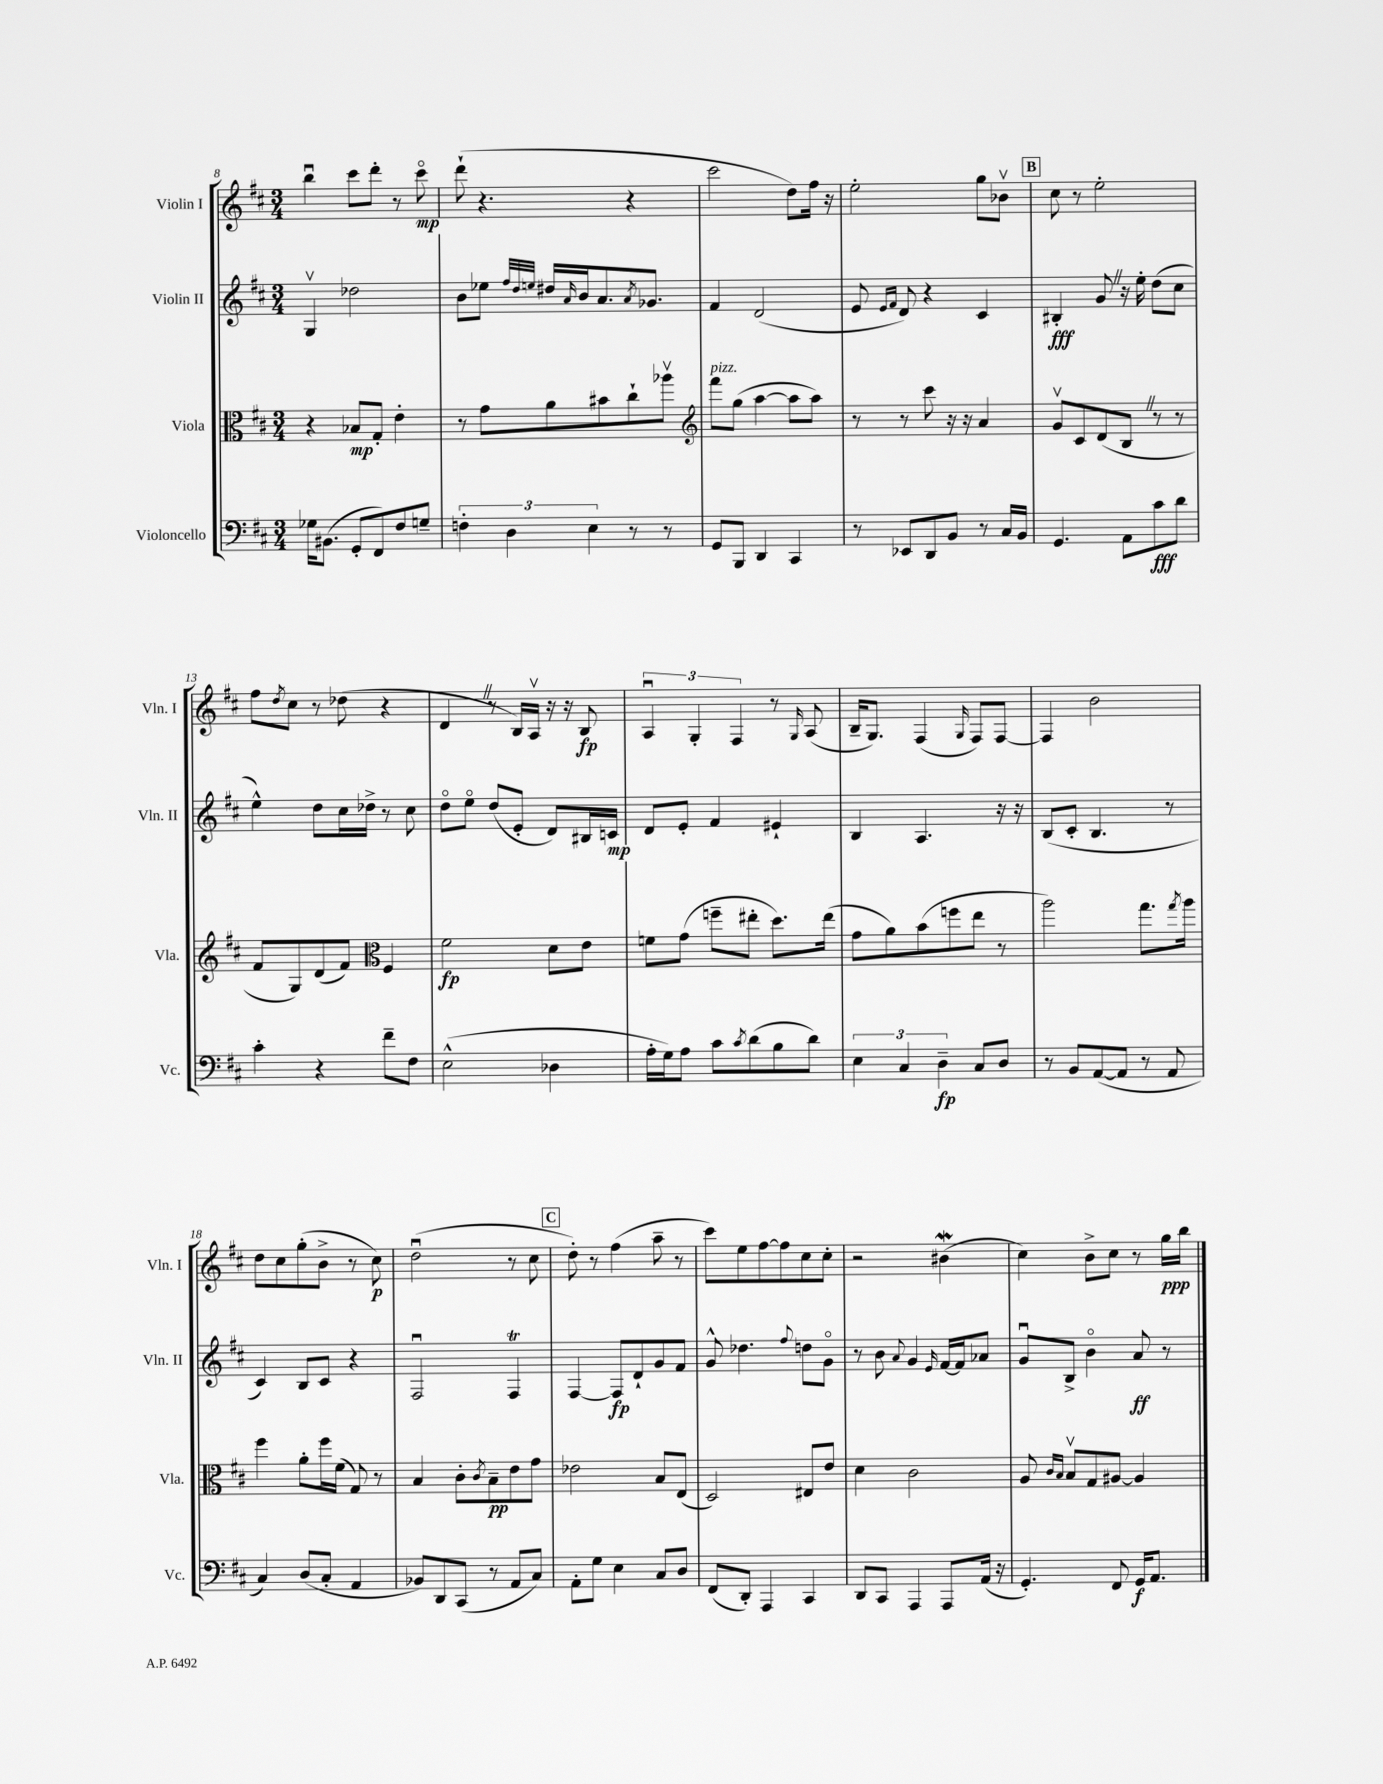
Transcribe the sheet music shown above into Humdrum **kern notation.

**kern	**dynam	**kern	**dynam	**kern	**dynam	**kern	**dynam
*part4	*part4	*part3	*part3	*part2	*part2	*part1	*part1
*staff4	*staff4	*staff3	*staff3	*staff2	*staff2	*staff1	*staff1
*I"Violoncello	*	*I"Viola	*	*I"Violin II	*	*I"Violin I	*
*I'Vc.	*	*I'Vla.	*	*I'Vln. II	*	*I'Vln. I	*
*clefF4	*	*clefC3	*	*clefG2	*	*clefG2	*
*k[f#c#]	*	*k[f#c#]	*	*k[f#c#]	*	*k[f#c#]	*
*M3/4	*	*M3/4	*	*M3/4	*	*M3/4	*
=8	=8	=8	=8	=8	=8	=8	=8
16G-X\KL	.	4r	.	4Gv/	.	4bbu\	.
(8.BB#X\J	.	.	.	.	.	.	.
8GG'/L	.	8B-X/L	mp	2dd-X\	.	8ccc#\L	.
8FF#/)	.	8G'/J	.	.	.	8ddd'\J	.
8F#/	.	4e'\	.	.	.	8r	.
8Gn~/J	.	.	.	.	.	8ccc#\	mp
=9	=9	=9	=9	=9	=9	=9	=9
6Fn'\	.	8r	.	8b\L	.	(8ddd`\	.
.	.	8g\L	.	8ee-X\J	.	4.r	.
6D\	.	.	.	.	.	.	.
.	.	.	.	32qqff#/LLL	.	.	.
.	.	.	.	32qqdd/	.	.	.
.	.	.	.	32qqeen/JJJ	.	.	.
.	.	8a\	.	16dd#X/LL	.	.	.
.	.	.	.	16qqa/	.	.	.
.	.	.	.	16b/J	.	.	.
6E\	.	.	.	.	.	.	.
.	.	8b#X\	.	8.a/	.	.	.
8r	.	8cc#`\	.	.	.	4r	.
.	.	.	.	8qa/	.	.	.
.	.	.	.	8.g-X/J	.	.	.
8r	.	8aa-Xv\J	.	.	.	.	.
=10	=10	=10	=10	=10	=10	=10	=10
*	*	*clefG2	*	*	*	*	*
!	!	!LO:TX:a:i:t=pizz.	!	!	!	!	!
8GG/L	.	8fff#\L	.	4f#/	.	2ccc#\	.
8BBB/J	.	(8gg\J	.	.	.	.	.
4DD/	.	[4aa\	.	(2d/	.	.	.
4CC#/	.	8aa\L]	.	.	.	8dd\L)	.
.	.	8aa\J)	.	.	.	16ff#\Jk	.
.	.	.	.	.	.	16r	.
=11	=11	=11	=11	=11	=11	=11	=11
8r	.	8r	.	8e/	.	2ee'\	.
.	.	.	.	16qqe/LL	.	.	.
.	.	.	.	16qqf#/JJ	.	.	.
8EE-X/L	.	8r	.	8d/)	.	.	.
8DD/	.	8ccc#\	.	4r	.	.	.
8BB/J	.	16r	.	.	.	.	.
.	.	16r	.	.	.	.	.
8r	.	4a/	.	4c#/	.	8gg\L	.
16C#/LL	.	.	.	.	.	8b-Xv\J	.
16BB/JJ	.	.	.	.	.	.	.
!!LO:REH:place=s1:t=B
=12	=12	=12	=12	=12	=12	=12	=12
4.GG/	.	8gv/L	.	4B#X'/	fff	8cc#\	.
.	.	8c#/	.	.	.	8r	.
.	.	(8d/	.	8gZ/	.	2ee'\	.
8AA\L	.	8BZ/J	.	16r	.	.	.
.	.	.	.	16ee'\	.	.	.
8c#\	fff	8r	.	(8dd\L	.	.	.
8d\J	.	8r	.	8cc#\J	.	.	.
!!LO:LB:g=z
=13	=13	=13	=13	=13	=13	=13	=13
4c#'\	.	8f#/L	.	4ee^^\)	.	8ff#\L	.
.	.	.	.	.	.	8qdd/	.
.	.	8G/)	.	.	.	8cc#\J	.
4r	.	(8d/	.	8dd\L	.	8r	.
.	.	8f#/J)	.	16cc#\L	.	(8dd-X\	.
.	.	.	.	16dd-X^\JJ	.	.	.
*	*	*clefC3	*	*	*	*	*
8f#~\L	.	4F#/	.	8r	.	4r	.
8F#\J	.	.	.	8cc#\	.	.	.
=14	=14	=14	=14	=14	=14	=14	=14
(2E^^\	.	2f#\	fp	8dd\L	.	4dZ/	.
.	.	.	.	8ee\J	.	.	.
.	.	.	.	(8dd/L	.	8r	.
.	.	.	.	8e'/J	.	16B/LL)	.
.	.	.	.	.	.	16Av/JJ	.
4D-X\	.	8d\L	.	8d/L)	.	16r	.
.	.	.	.	.	.	16r	.
.	.	8e\J	.	16B#X/L	.	8B/	fp
.	.	.	.	16cn/JJ	mp	.	.
=15	=15	=15	=15	=15	=15	=15	=15
16A'\LL	.	8fn\L	.	8d/L	.	6Au/	.
16G\J)	.	.	.	.	.	.	.
8A\J	.	(8g\J	.	8e'/J	.	.	.
.	.	.	.	.	.	6G'/	.
8c#\L	.	8ffn~\L	.	4f#/	.	.	.
.	.	.	.	.	.	6F#/	.
8qc#/	.	.	.	.	.	.	.
(8d\	.	8ee#X'\J	.	.	.	.	.
8B\	.	8.dd\L)	.	4e#X`/	.	8r	.
.	.	.	.	.	.	16qqG/	.
8d\J)	.	.	.	.	.	(8A/	.
.	.	(16ee#\Jk	.	.	.	.	.
=16	=16	=16	=16	=16	=16	=16	=16
6E\	.	8g\L	.	4B/	.	16B~/KL	.
.	.	.	.	.	.	8.G/J)	.
.	.	8a\)	.	.	.	.	.
6C#/	.	.	.	.	.	.	.
.	.	(8b\	.	4.A/	.	(4F#/	.
6D~\	fp	.	.	.	.	.	.
.	.	8ffn\	.	.	.	.	.
.	.	.	.	.	.	16qqG/	.
8C#/L	.	8ee\J	.	.	.	8F#/L)	.
8D/J	.	8r	.	16r	.	[8F#/J	.
.	.	.	.	16r	.	.	.
=17	=17	=17	=17	=17	=17	=17	=17
8r	.	2aa\)	.	(8B/L	.	4F#/]	.
8BB/L	.	.	.	8c#'/J	.	.	.
([8AA/	.	.	.	4.B/	.	2b\	.
8AA/J]	.	.	.	.	.	.	.
8r	.	8.gg\L	.	.	.	.	.
8AA/	.	.	.	8r	.	.	.
.	.	8qgg/	.	.	.	.	.
.	.	16aa\Jk	.	.	.	.	.
!!LO:LB:g=z
=18	=18	=18	=18	=18	=18	=18	=18
4C#/)	.	4ff#\	.	4c#/)	.	8dd\L	.
.	.	.	.	.	.	8cc#\	.
(8D/L	.	8a'\L	.	8B/L	.	(8gg'\	.
8C#'/J	.	16ff#\L	.	8c#/J	.	8b^\J	.
.	.	(16f#\JJ	.	.	.	.	.
4AA/	.	8G/)	.	4r	.	8r	.
.	.	8r	.	.	.	8cc#\)	p
=19	=19	=19	=19	=19	=19	=19	=19
8BB-X/L)	.	4B/	.	2F#u/	.	(2ddu\	.
8DD/	.	.	.	.	.	.	.
(8CC#/J	.	8c#'\L	.	.	.	.	.
.	.	8qc#/	.	.	.	.	.
8r	.	8B~\	pp	.	.	.	.
8AA/L	.	8e\	.	4F#t/	.	8r	.
8C#/J)	.	8g\J	.	.	.	8cc#\	.
!!LO:REH:place=s1:t=C
=20	=20	=20	=20	=20	=20	=20	=20
8AA'\L	.	2e-X\	.	[4F#/	.	8dd'\)	.
8G\J	.	.	.	.	.	8r	.
4E\	.	.	.	8F#/L]	fp	(4ff#\	.
.	.	.	.	8d`/	.	.	.
8C#/L	.	8B/L	.	8g/	.	8aa~\	.
8D/J	.	(8E/J	.	8f#/J	.	8r	.
=21	=21	=21	=21	=21	=21	=21	=21
(8FF#/L	.	2D/)	.	8g^^/	.	8ccc#\L)	.
8DD'/J)	.	.	.	4.dd-X\	.	8ee\	.
4AAA/	.	.	.	.	.	[8ff#\	.
.	.	.	.	.	.	8ff#\]	.
.	.	.	.	8qqff#/	.	.	.
4CC#/	.	8E#X/L	.	8ddn\L	.	8cc#\	.
.	.	8e/J	.	8g\J	.	8cc#'\J	.
=22	=22	=22	=22	=22	=22	=22	=22
8DD/L	.	4d\	.	8r	.	2r	.
8CC#/J	.	.	.	8b\	.	.	.
.	.	.	.	8qqa/	.	.	.
4AAA/	.	2c#\	.	4g/	.	.	.
.	.	.	.	16qqe/	.	.	.
8AAA/L	.	.	.	[16f#/LL	.	(4b#XW\	.
.	.	.	.	16f#/J]	.	.	.
(16AA/Jk	.	.	.	8a-X/J	.	.	.
16r	.	.	.	.	.	.	.
=23	=23	=23	=23	=23	=23	=23	=23
4.GG'/)	.	8A/	.	8gu/L	.	4cc#\)	.
.	.	16qqc#/LL	.	.	.	.	.
.	.	16qqB/JJ	.	.	.	.	.
.	.	8Bv/L	.	8B^/J	.	.	.
.	.	8G/	.	4b\	.	8b^\L	.
8FF#/	.	[8A#X/J	.	.	.	8cc#\J	.
16GG/KL	f	4A#/]	.	8a/	ff	8r	.
8.AA/J	.	.	.	.	.	.	.
.	.	.	.	8r	.	16gg\LL	ppp
.	.	.	.	.	.	16bb\JJ	.
==	==	==	==	==	==	==	==
*-	*-	*-	*-	*-	*-	*-	*-
